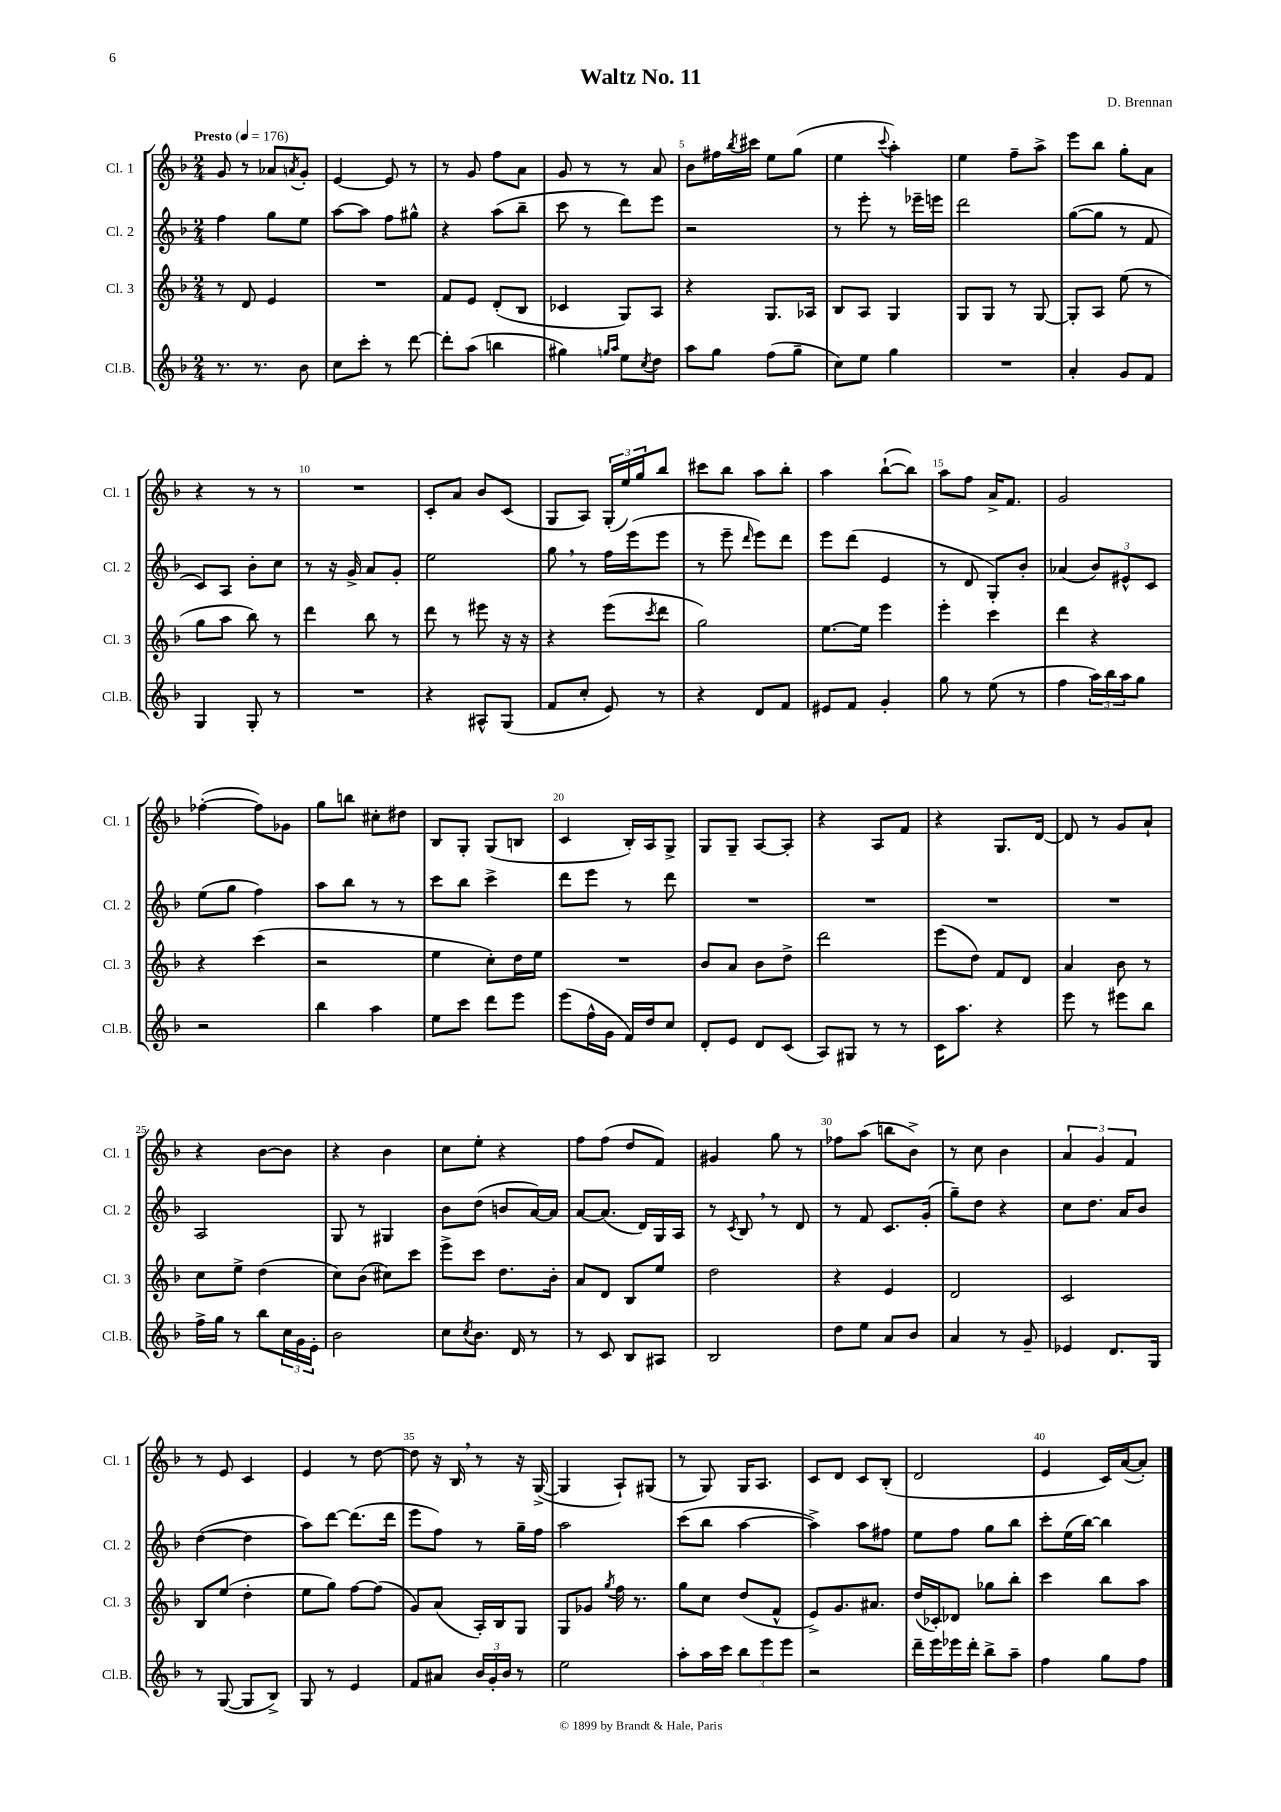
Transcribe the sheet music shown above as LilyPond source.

\header { title = "Waltz No. 11" composer = "D. Brennan" }
<<
\new StaffGroup <<
\new Staff = "s0" \with { instrumentName = "Cl. 1" shortInstrumentName = "Cl. 1" } {
    \clef treble \key f \major \numericTimeSignature \time 2/4 \tempo "Presto" 4 = 176
    g'8 r8 aes'8 \acciaccatura { a'8 } g'8-. |
    e'4~ e'8 r8 |
    r8 g'8 f''8 a'8 |
    g'8 r8 r8 a'8 |
    bes'8 fis''16 \acciaccatura { bes''8 } cis'''16 e''8 g''8( |
    e''4 \appoggiatura { c'''8 } a''4-.) |
    e''4 f''8-- a''8-> |
    e'''8 bes''8 g''8-. a'8 |
    r4 r8 r8 |
    R2 |
    c'8-. a'8 bes'8 c'8( |
    g8 a8) \tuplet 3/2 { g16-.( e''16) g''16 } bes''8 |
    cis'''8 bes''8 a''8 bes''8-. |
    a''4 bes''8~-!( bes''8) |
    a''8 f''8 a'16-> f'8. |
    g'2 |
    fes''4~-.( fes''8) ges'8 |
    g''8 b''8 cis''8-. dis''8 |
    bes8 g8-. g8( b8 |
    c'4 bes16-.) a16 g8-> |
    g8 g8-- a8~ a8-. |
    r4 a8 f'8 |
    r4 g8. d'16~ |
    d'8 r8 g'8 a'8-! |
    r4 bes'8~ bes'8 |
    r4 bes'4 |
    c''8 e''8-. r4 |
    f''8 f''8( d''8 f'8) |
    gis'4 g''8 r8 |
    fes''8 a''8( b''8 bes'8->) |
    r8 c''8 bes'4 |
    \tuplet 3/2 { a'4 g'4 f'4 } |
    r8 e'8 c'4 |
    e'4 r8 d''8~ |
    d''8 r16 bes16 \breathe r8 r16 g16~->( |
    g4 a8-!) gis8( |
    r8 g8) g16 a8. |
    c'8 d'8 c'8 bes8-.( |
    d'2 |
    e'4 c'16) a'16~( a'8-.) \bar "|." |
}
\new Staff = "s1" \with { instrumentName = "Cl. 2" shortInstrumentName = "Cl. 2" } {
    \clef treble \key f \major \numericTimeSignature \time 2/4
    f''4 g''8 e''8 |
    a''8~ a''8 f''8 gis''8-^ |
    r4 a''8( bes''8-- |
    c'''8 r8 d'''8) e'''8 |
    r2 |
    r8 e'''8-. r8 ees'''16-- e'''16 |
    d'''2 |
    g''8~( g''8 r8 f'8 |
    c'8) a8 bes'8-. c''8 |
    r8 r16 g'16-> a'8 g'8-. |
    e''2 |
    g''8 \breathe r8 f''16 e'''16( e'''8 |
    r8 e'''8-- \grace { d'''16 } e'''8) d'''8 |
    e'''8 d'''8( e'4 |
    r8 d'8 g8-.) bes'8-. |
    aes'4( \tuplet 3/2 { bes'8) eis'8-^ c'8 } |
    e''8( g''8 f''4) |
    a''8 bes''8 r8 r8 |
    c'''8 bes''8 c'''4-> |
    d'''8 e'''8 r8 d'''8 |
    R2 |
    R2 |
    R2 |
    R2 |
    a2 |
    g8 r8 gis4 |
    bes'8 d''8( b'8 a'16~) a'16 |
    a'8~ a'8.( d'16) g16 a16 |
    r8 \acciaccatura { c'8 } bes8 \breathe r8 d'8 |
    r8 f'8 c'8. g'16-.( |
    g''8--) d''8 r4 |
    c''8 d''8. a'16 bes'8 |
    d''4~( d''4 |
    a''8) d'''8~ d'''8.( d'''16 |
    e'''8 f''8) r8 g''16-- f''16 |
    a''2 |
    c'''8( bes''8 a''4~ |
    a''4->) a''8 fis''8 |
    e''8 f''8 g''8 bes''8 |
    c'''8-. e''16( bes''16~) bes''4 \bar "|." |
}
\new Staff = "s2" \with { instrumentName = "Cl. 3" shortInstrumentName = "Cl. 3" } {
    \clef treble \key f \major \numericTimeSignature \time 2/4
    r8 d'8 e'4 |
    R2 |
    f'8 e'8 d'8-.( bes8 |
    ces'4 g8) a8 |
    r4 g8. aes16 |
    bes8 a8 g4 |
    g8 g8 r8 g8~ |
    g8-. a8 e''8( r8 |
    g''8 a''8 bes''8) r8 |
    d'''4 bes''8 r8 |
    d'''8 r8 eis'''8 r16 r16 |
    r4 e'''8( \acciaccatura { c'''8 } d'''8 |
    g''2) |
    e''8.~ e''16 e'''4 |
    e'''4-. c'''4 |
    d'''4 r4 |
    r4 c'''4( |
    r2 |
    e''4 c''8-.) d''16 e''16 |
    R2 |
    bes'8 a'8 bes'8 d''8-> |
    d'''2 |
    e'''8( d''8) f'8 d'8 |
    a'4 bes'8 r8 |
    c''8 e''8-> d''4( |
    c''8) bes'8( cis''8) c'''8 |
    e'''8-> c'''8 d''8. bes'16-. |
    a'8 d'8 bes8 e''8 |
    d''2 |
    r4 e'4 |
    d'2 |
    c'2 |
    bes8 e''8( d''4-. |
    e''8 g''8) f''8~ f''8( |
    g'8) a'8( a16-.) bes16 g8 |
    g8 ges'8 \acciaccatura { g''8 } f''16 r8. |
    g''8 c''8 d''8( f'8-^ |
    e'8->) g'8. ais'8. |
    d''16( ces'16-.) des'8 ges''8 bes''8-. |
    c'''4 bes''8 a''8 \bar "|." |
}
\new Staff = "s3" \with { instrumentName = "Cl.B." shortInstrumentName = "Cl.B." } {
    \clef treble \key f \major \numericTimeSignature \time 2/4
    r8. r8. bes'8 |
    c''8 c'''8-. r8 d'''8~ |
    d'''8-. a''8( b''4 |
    gis''4) \grace { g''16 a''16 } e''8 \acciaccatura { c''8 } d''8 |
    a''8 g''8 f''8( g''8-- |
    c''8) e''8 g''4 |
    R2 |
    a'4-. g'8 f'8 |
    g4 g8-. r8 |
    R2 |
    r4 ais8-^ g8( |
    f'8 c''8-. e'8) r8 |
    r4 d'8 f'8 |
    eis'8 f'8 g'4-. |
    g''8 r8 e''8( r8 |
    f''4 \tuplet 3/2 { a''16) bes''16 a''16 } g''8 |
    r2 |
    bes''4 a''4 |
    e''8 c'''8 d'''8 e'''8 |
    e'''8( f''16-^ g'16 f'16) d''16 c''8 |
    d'8-. e'8 d'8 c'8( |
    a8) gis8 r8 r8 |
    c'16 a''8. r4 |
    e'''8 r8 eis'''8 bes''8 |
    f''16-> g''16 r8 bes''8 \tuplet 3/2 { c''16 g'16 e'16-. } |
    bes'2 |
    c''8 \acciaccatura { c''8 } bes'8. d'16 r8 |
    r8 c'8 bes8 ais8 |
    bes2 |
    d''8 e''8 a'8 bes'8 |
    a'4 r8 g'8-- |
    ees'4 d'8. g16 |
    r8 g8~( g8 bes8->) |
    g8 r8 e'4 |
    f'8 ais'8 \tuplet 3/2 { bes'16 g'16-. bes'16 } r8 |
    e''2 |
    a''8-. a''16 c'''16 \tuplet 3/2 { bes''8 e'''8 e'''8 } |
    r2 |
    d'''16-- e'''16 ees'''16 d'''16-. bes''8-> a''8-- |
    f''4 g''8 f''8 \bar "|." |
}
>>
>>
\layout { \context { \Score \override BarNumber.break-visibility = ##(#f #t #t) barNumberVisibility = #(every-nth-bar-number-visible 5) } }
